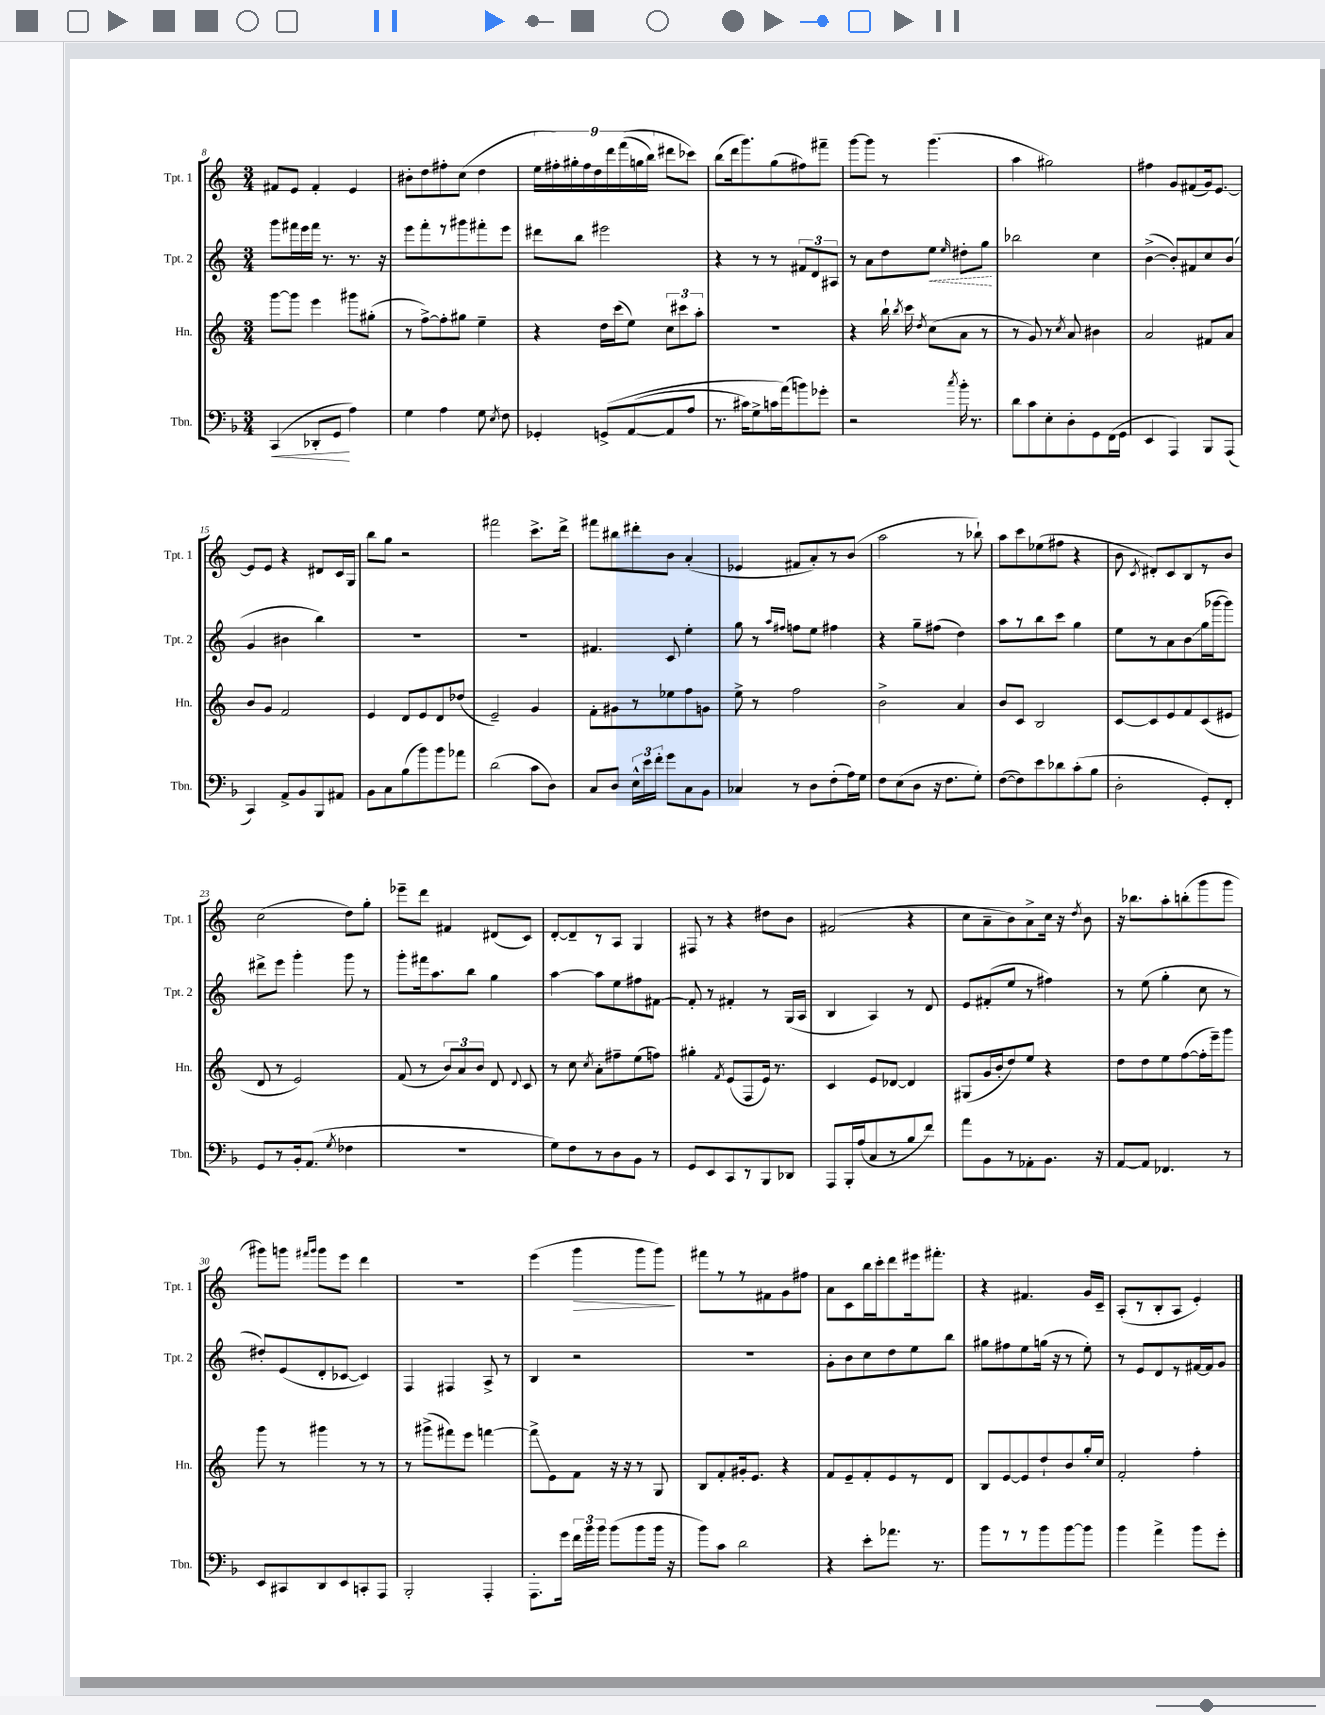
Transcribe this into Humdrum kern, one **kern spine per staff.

**kern	**kern	**kern	**kern
*staff4	*staff3	*staff2	*staff1
*clefF4	*clefG2	*clefG2	*clefG2
*k[b-]	*k[]	*k[]	*k[]
*M3/4	*M3/4	*M3/4	*M3/4
(4CC	[8ggg	8ggg	8f#
.	8ggg]	16fff#	8e
.	.	16eee	.
8DD-'	4eee	16fff#	4f#'
.	.	8.r	.
8GG	.	.	.
4A)	8ggg#	8.r	4e
.	(8gg#'	.	.
.	.	16r	.
=	=	=	=
4G	8r	8eee	8b#'
.	[8ff^)	8fff'	8dd
4A	8ff']	8r	8ff#'
.	8gg#	8ggg#	(8cc
8G	4ee~	8fff#'	4dd
8qE	.	.	.
8F	.	8eee	.
=	=	=	=
4GG-'	4r	8ddd#	18ee
.	.	.	18ff#')
.	.	.	18gg#'
.	.	8bb	.
.	.	.	18ff#
.	.	.	18dd
&(8GG^	16dd	2eee#	.
.	.	.	18ddd
.	(16ccc	.	.
.	.	.	&((18fff
([8AA	8ee)	.	.
.	.	.	18gg
.	.	.	18bb)
8AA]	12cc	.	8ddd#
.	12ccc#	.	.
8A	.	.	8ccc-&)
.	12aa'	.	.
=	=	=	=
8.r	2.r	4r	(8bb
.	.	.	16ddd
16c#)	.	.	8.ggg)
8G^	.	8r	.
16c	.	8r	(8gg
(16a&)	.	.	.
8b)	.	12f#	8ff#)
.	.	12d	.
8g-'	.	.	8fff#~
.	.	12A#	.
=	=	=	=
2r	4r	8r	[8ggg
.	.	8a	8ggg]
.	16bb`	8dd	8r
.	8qbb	.	.
.	16ccc	.	.
.	8qdd	.	.
.	(8cc	8ee	(4.ggg
8qcc	.	16qqee	.
16b-'	8a	8dd#'	.
8.r	.	.	.
.	8r	8gg	.
=	=	=	=
8d	8r	2bb-	4aa
8c	8g)	.	.
8E'	8r	.	2gg#)
.	8qcc	.	.
8D'	8a	.	.
8GG	4b#	4cc	.
(16FF	.	.	.
16GG	.	.	.
=	=	=	=
4EE	2a	([4b^	4ff#
4AAA)	.	8b'])	8g
.	.	8f#	(8f#
8BBB-	8f#	8cc	16g)
.	.	.	[8.e
(8AAA	8a	(8b	.
=	=	=	=
4CC)	8b	4g	8e]
.	8g	.	8e
8AA^	2f	4b#	4r
8BB-	.	.	.
8BBB-	.	4bb)	8d#
8AA#	.	.	16c
.	.	.	16G
=	=	=	=
8BB-	4e	2.r	8bb
8C	.	.	8gg
(8B-	8d	.	2r
8b-)	8e	.	.
8b-	8d	.	.
8a-	(8dd-	.	.
=	=	=	=
(2d	2e~)	2.r	2fff#
8c	4g	.	8.ccc^
8D)	.	.	.
.	.	.	16ddd^
=	=	=	=
8C	8f'	4.f#	8fff#
8D	8g#	.	8bb#
24E^^	8r	.	8ddd#'
24e	.	.	.
24f'	.	.	.
8g	8ee-	8c	8b
8C	8ff	4ee'	(4a'
8BB-	8g	.	.
=	=	=	=
4C-	8ee^	8gg	4e-
.	8r	8r	.
.	.	16qqaa	.
.	.	16qqff#	.
8r	2ff	8ff	8f#
8D	.	8ee	8a')
(8F'	.	4ff#	8r
16A)	.	.	(8b
16G	.	.	.
=	=	=	=
8F	2b^	4r	2aa
(8E	.	.	.
8D	.	8gg~	.
16r	.	(8ff#	.
8.F	.	.	.
.	4a	4dd)	8r
8G')	.	.	8bb-`)
=	=	=	=
([8F	8b	8aa	8aa
8F])	8c	8r	8ccc
8e	2B	8bb	(8ee-
8d-	.	8ccc	8ff#
(8c'	.	4gg	4r
8B-	.	.	.
=	=	=	=
2D'	[8c	8ee	8b
.	.	.	8qc
.	8c]	8r	8d#')
.	8e	8a	8c
.	8f	8b	8B
8GG')	(8c	(16gg	8r
.	.	[16ggg-	.
8FF'	8e#	8ggg-])	8b
=	=	=	=
8GG	8d	8ddd#^	(2cc
8r	8r	8eee	.
16BB-'	2e)	4ggg'	.
(8.AA	.	.	.
8qG	.	.	.
4F-	.	8ggg	8dd)
.	.	8r	8gg'
=	=	=	=
2.r	(8f	8ggg'	8eee-~
.	8r	16fff#	8ddd
.	.	8.aa	.
.	12b)	.	4f#
.	12a	.	.
.	.	8bb	.
.	12b	.	.
.	8d	4gg	(8d#
.	8qqd	.	.
.	8c	.	8c)
=	=	=	=
8G)	8r	[4aa	[8d'
8F	8cc	.	8d~]
.	8qcc	.	.
8r	8a'	8aa]	8r
8D	8ff#~	8ee	8A
8BB-	(8ee	8ff#	4G
8r	8ff)	[8f#	.
=	=	=	=
8GG	4gg#'	8f#']	8F#
8EE	.	8r	8r
.	8qf	.	.
8CC	(8e	4f#'	4r
8r	8F	.	.
8BBB-	16e)	8r	8dd#
.	8.r	.	.
8DD-	.	(16G	8b
.	.	16A	.
=	=	=	=
8AAA	4c	4B	(2f#
16BBB-'	.	.	.
(16A	.	.	.
8C	8e	4A)	.
8r	[8d-	.	.
8B-	4d-]	8r	4r
8f)	.	8d	.
=	=	=	=
8a	(8G#	8e	8cc
8BB-	16g	(8f#'	8a~
.	16b'	.	.
8r	8dd)	8ee	8b)
8AA-'	8ee	8r	8a^
8.BB-	4r	4ff#)	16cc
.	.	.	16r
.	.	.	8qdd
.	.	.	8b
16r	.	.	.
=	=	=	=
[8AA	8dd	8r	16r
.	.	.	8.bb-
8AA]	8dd	(8ee	.
4.FF-	8ee	4gg'	8aa'
.	([8ff	.	(8bb'
.	16ff']	8cc	8ggg
.	16eee~)	.	.
8r	8ggg	8r	8ggg
=	=	=	=
8EE	8ggg	8dd#')	8ggg#)
8CC#	8r	(8e	8ggg
.	.	.	16qqfff#
.	.	.	16qqggg
8DD	4ggg#	8d'	8ggg
8EE	.	[8c-	8eee
8CC'	8r	4c-])	4ddd
8AAA	8r	.	.
=	=	=	=
2BBB-'	8r	4F	2.r
.	(8ggg#^	.	.
.	8fff#)	4F#	.
.	8eee	.	.
4AAA'	[4fff	8A^	.
.	.	8r	.
=	=	=	=
8.AAA'	8fff^]	4B	(4eee
.	8e	.	.
16g	.	.	.
24f	8f	2r	4ggg
24b-	.	.	.
24b-	.	.	.
(8b-	16r	.	.
.	16r	.	.
8b-	8r	.	8ggg
16b-	8G	.	8ggg)
16r	.	.	.
=	=	=	=
8b-)	8B	2.r	8fff#
8c	8f'	.	8r
2d	16g#'	.	8r
.	8.e	.	.
.	.	.	8f#
.	4r	.	8g
.	.	.	8ff#
=	=	=	=
4r	8f	8g'	8a
.	8e~	8b	8c
8e'	8f'	8cc	16bb
.	.	.	16ccc'
8.a-	8e	8dd	8ddd
.	8r	8ee	16eee#
8.r	.	.	8.fff#'
.	8d	8bb	.
=	=	=	=
8b-	8B	8gg#	4r
8r	[8e	8ff#	.
8r	8e]	8ee	4.f#
8b-	8dd`	(16gg	.
.	.	16r	.
[8b-	8b	8r	.
8b-]	16gg'	8ee')	16g
.	16cc	.	16c~
=	=	=	=
4b-	2f'	8r	(8A'
.	.	8e	8r
4a^	.	8d	8B'
.	.	8r	8A
8b-	4ff'	[16f#	4e')
.	.	16f#]	.
8g'	.	8g	.
==	==	==	==
*-	*-	*-	*-
